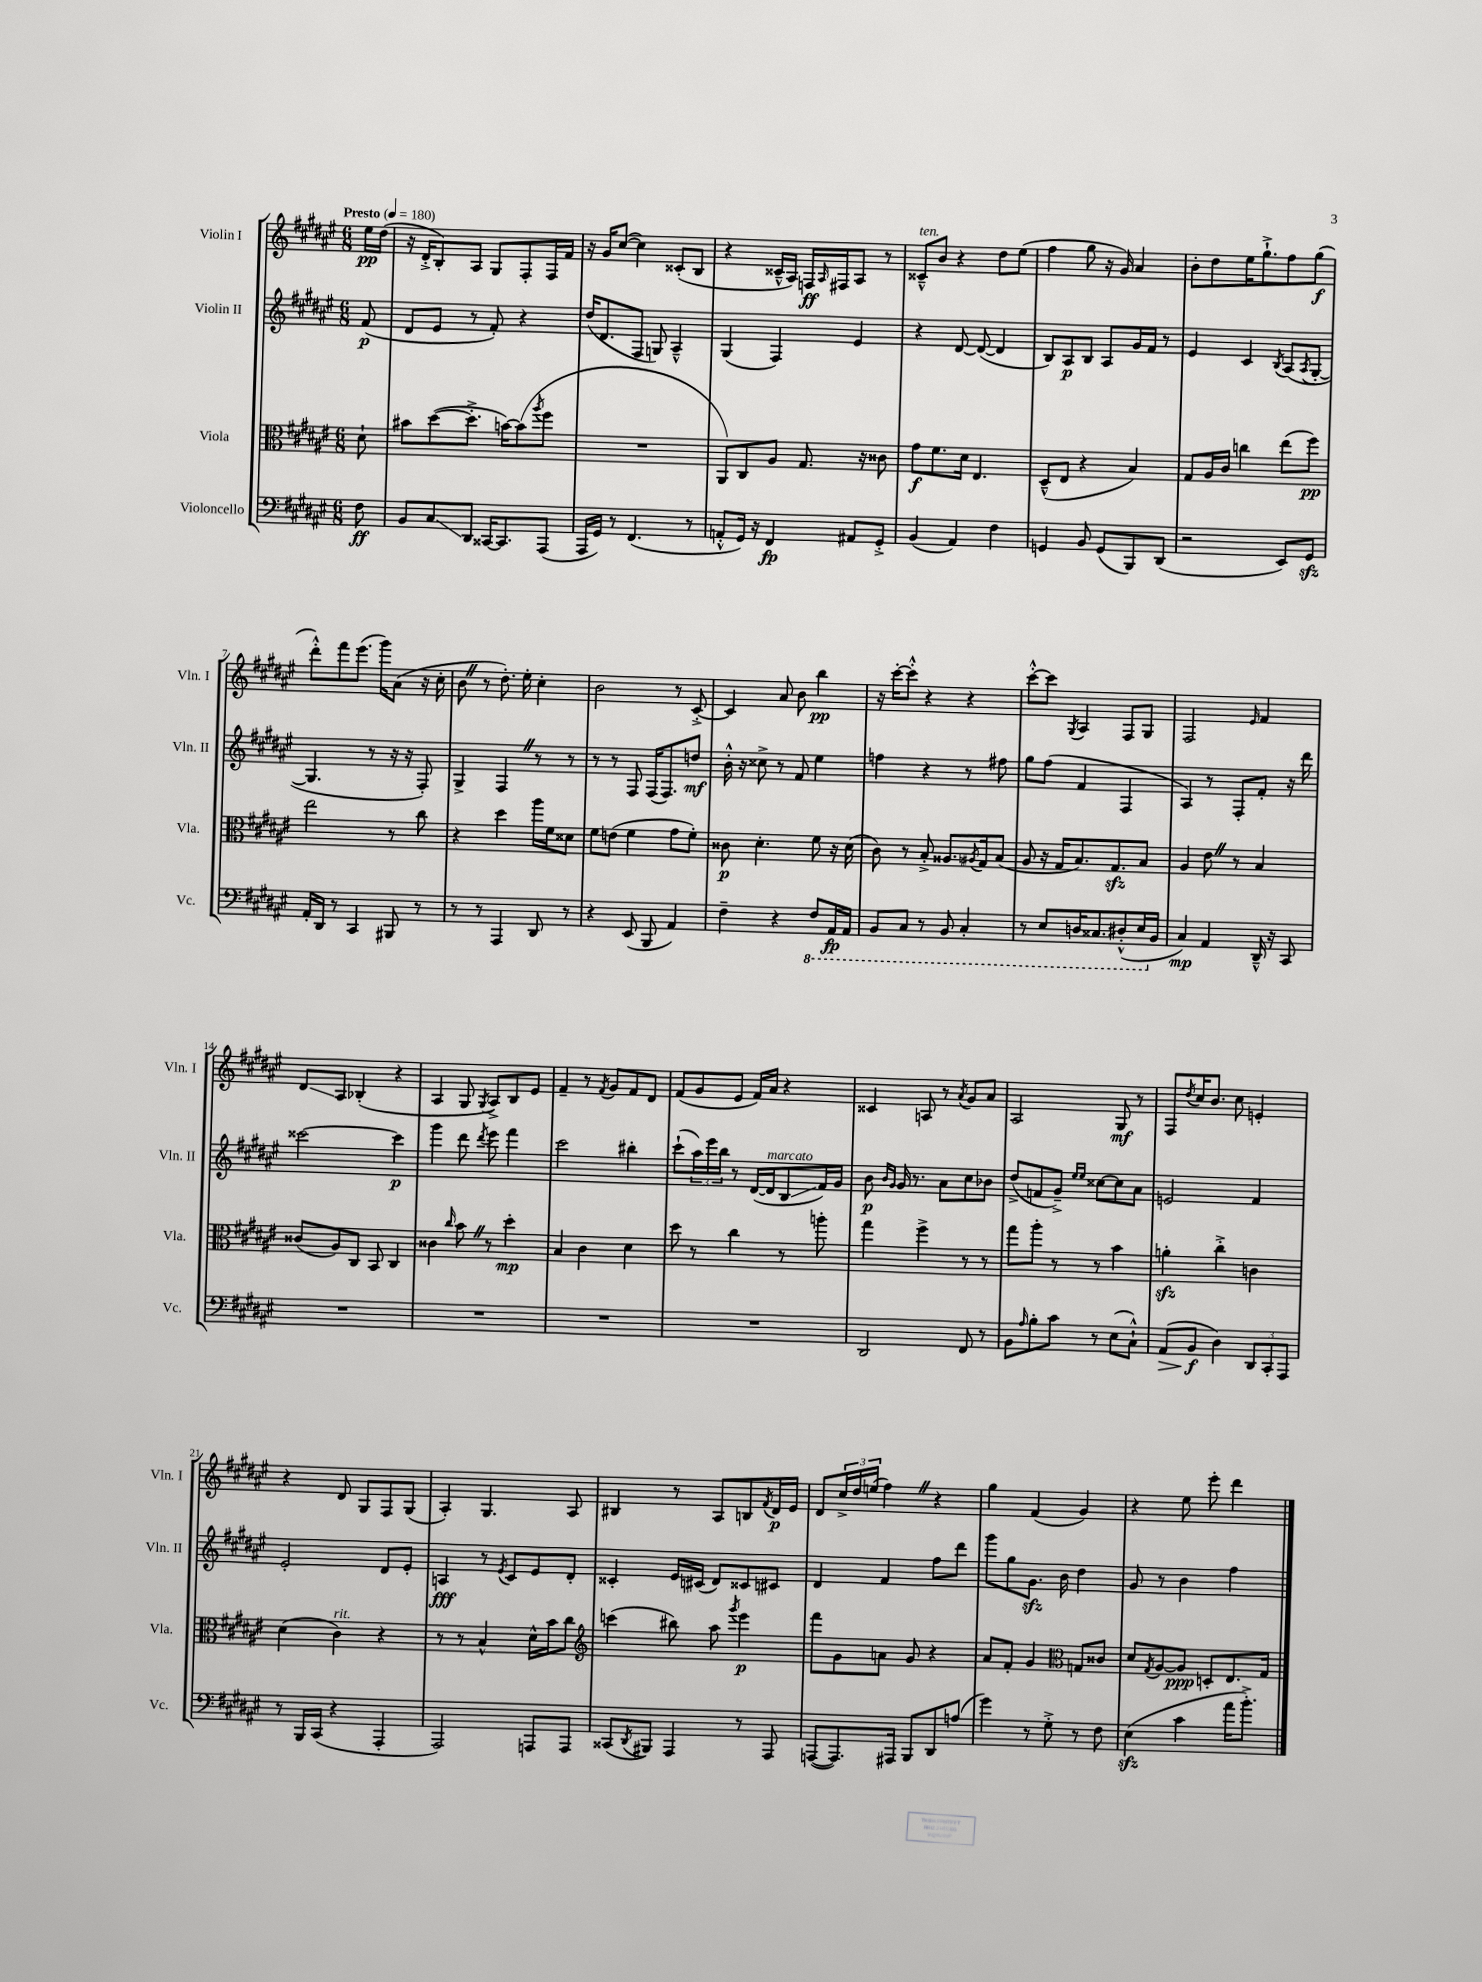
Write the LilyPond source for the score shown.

<<
\new StaffGroup <<
\new Staff = "s0" \with { instrumentName = "Violin I" shortInstrumentName = "Vln. I" } {
    \clef treble \key fis \major \numericTimeSignature \time 6/8 \partial 8 \tempo "Presto" 4 = 180
    eis''16\pp dis''16( |
    r16 dis'16-.-> b8-.) ais8 gis8 fis8-. fis16 fis'16 |
    r16 gis'16 cis''8~( cis''4) cisis'8-.( b8 |
    r4 cisis'16---^ ais16) f16\ff \grace { ais16 } fis16 ais8 r8 |
    cisis'8---^^\markup { \italic "ten." } b'8 r4 dis''8 eis''8( |
    fis''4 gis''8 r16 gis'16) ais'4 |
    b'8-. dis''8 eis''16 gis''8.-!-> fis''8 gis''8\f( |
    dis'''8-.-^) fis'''8 eis'''8.( gis'''16) ais'8( r16 cis''16-. |
    b'8 \once \override BreathingSign.text = \markup { \musicglyph "scripts.caesura.straight" } \breathe r8 dis''8.-.) eis''16-. cis''4-. |
    b'2 r8 cis'8~-.-> |
    cis'4 ais'8 b'8 b''4\pp |
    r16 cis'''16~-. cis'''8-.-^ r4 r4 |
    cis'''8~-.-^ cis'''8 \acciaccatura { gis8 } ais4 fis8 gis8 |
    fis2 \grace { eis'16 } fis'4 |
    dis'8\glissando ais8 bes4-.( r4 |
    ais4 gis8 \acciaccatura { gis8 } ais8->) b8 eis'8 |
    fis'4-- r8 \acciaccatura { fis'8 } gis'8 fis'8 dis'8 |
    fis'8( gis'8 eis'8 fis'16) ais'16 r4 |
    cisis'4 a8 r8 \acciaccatura { ais'8 } gis'8 ais'8 |
    ais2 gis8\mf r8 |
    fis8 \acciaccatura { dis''8 } cis''16 b'8. cis''8 e'4-. |
    r4 dis'8 gis8 fis8 gis8( |
    ais4-.) gis4. ais8 |
    bis4 r8 ais8 b8 \acciaccatura { fis'8 } dis'16\p eis'16 |
    dis'8 \tuplet 3/2 { cis''16-> dis''16 e''16( } fis''4) \once \override BreathingSign.text = \markup { \musicglyph "scripts.caesura.straight" } \breathe r4 |
    gis''4 fis'4( gis'4) |
    r4 eis''8 eis'''8-. dis'''4 \bar "|." |
}
\new Staff = "s1" \with { instrumentName = "Violin II" shortInstrumentName = "Vln. II" } {
    \clef treble \key fis \major \numericTimeSignature \time 6/8 \partial 8
    fis'8\p( |
    dis'8 eis'8 r8 fis'8-.) r4 |
    dis''16( dis'8. fis8 g8) ais4---^ |
    gis4( fis4) eis'4 |
    r4 dis'8~ dis'8~( dis'4 |
    b8) ais8\p b8 ais8 gis'16 fis'16 r8 |
    eis'4 cis'4 \acciaccatura { b8 } ais8( \acciaccatura { ais8 } gis8~-. |
    gis4. r8 r16 r16 fis8-.) |
    gis4-> fis4 \once \override BreathingSign.text = \markup { \musicglyph "scripts.caesura.straight" } \breathe r8 r8 |
    r8 r8 fis8 fis16( fis8.) d''8\mf |
    b'16-.-^ r16 cisis''8-> r8 fis'8 eis''4 |
    f''4 r4 r8 fis''8 |
    gis''8 fis''8( fis'4 fis4 |
    ais4) r8 fis8-. fis'8-. r16 dis'''16 |
    cisis'''2~ cisis'''4\p |
    gis'''4 dis'''8 \acciaccatura { dis'''8 } eis'''8 fis'''4 |
    cis'''2 bis''4-. |
    cis'''8-!( \tuplet 3/2 { ais''16) eis'''16 b''16 } r8 dis'16~( dis'16^\markup { \italic "marcato" } b8\glissando fis'16) gis'16 |
    b'8\p \grace { b'16 gis'16 } gis'16 r8. ais'8 cis''8 bes'8 |
    dis''8->( f'8 gis'8--->) \grace { eis''16 eis''16 } cisis''8~ cisis''8 ais'8 |
    e'2 fis'4 |
    eis'2-. dis'8 eis'8-. |
    a4\fff r8 \acciaccatura { eis'8 } cis'8 eis'8 dis'8-. |
    cisis'4-. eis'16 cis'16( dis'8) cisis'8 cis'8 |
    dis'4 fis'4 fis''8 dis'''8 |
    gis'''8 gis''8 gis'8.\sfz b'16 dis''4 |
    gis'8 r8 b'4 fis''4 \bar "|." |
}
\new Staff = "s2" \with { instrumentName = "Viola" shortInstrumentName = "Vla." } {
    \clef alto \key fis \major \numericTimeSignature \time 6/8 \partial 8
    dis'8-! |
    bis'8 dis''8~( dis''8.-.-> b'16~) b'8( \acciaccatura { ais''8 } fis''8 |
    R2. |
    ais,8) cis8 ais8 gis8. r16 cisis'8 |
    gis'8\f fis'8. dis'16 eis4. |
    dis8---^( eis8 r4 b4) |
    gis8 ais16 cis'16 c''4 eis''8( fis''8\pp) |
    eis''2 r8 cis''8 |
    r4 dis''4 ais''16 fis'16 disis'8 |
    fis'8 e'8( fis'4 gis'8 fis'8-.) |
    cisis'8\p dis'4.-. fis'8 r16 dis'16( |
    cis'8) r8 b8-.-> aisis8. \acciaccatura { ais8 } gis16 b8( |
    ais8 r16 gis16 b8.) gis8.\sfz b8 |
    ais4 eis'8 \once \override BreathingSign.text = \markup { \musicglyph "scripts.caesura.straight" } \breathe r8 b4 |
    cisis'8( ais8) cis8 b,8 cis4 |
    cisis'4 \grace { cis''16 } b'8 \once \override BreathingSign.text = \markup { \musicglyph "scripts.caesura.straight" } \breathe r8 dis''4-.\mp |
    b4 cis'4 dis'4 |
    dis''8 r8 cis''4 r8 a''8-. |
    gis''4 fis''4-> r8 r8 |
    gis''8 ais''8-. r8 r8 b'4 |
    a'4-.\sfz cis''4-.-> c'4 |
    dis'4( cis'4^\markup { \italic "rit." }) r4 |
    r8 r8 b4-^ dis'16-^ b'16 cis''8 |
    \clef treble c'''4( bis''8) ais''8 \acciaccatura { gis'''8 } eis'''4\p |
    fis'''8 gis'8 a'8 gis'8 r4 |
    ais'8 fis'8-. gis'4 \clef alto g8 cisis'8 |
    dis'8 \acciaccatura { gis8 } ais8~ ais8\ppp d8-. eis8. gis16 \bar "|." |
}
\new Staff = "s3" \with { instrumentName = "Violoncello" shortInstrumentName = "Vc." } {
    \clef bass \key fis \major \numericTimeSignature \time 6/8 \partial 8
    fis8\ff |
    b,8 cis8\glissando dis,8 cisis,16~ cisis,8. ais,,8( |
    ais,,16 gis,16) r8 fis,4.( r8 |
    a,8-.-^ gis,16) r16 fis,4\fp ais,8 gis,8-.-> |
    b,4( ais,4) fis4 |
    g,4 b,8 g,8( b,,8) dis,8( |
    r2 eis,8) gis,8\sfz |
    ais,16-. dis,16 r8 cis,4 bis,,8 r8 |
    r8 r8 ais,,4 dis,8 r8 |
    r4 eis,8( b,,8 ais,4) |
    fis4-- r4 \ottava #-1 fis,8 ais,,16\fp ais,,16 |
    b,,8 cis,8 r8 b,,8 cis,4-. |
    r8 eis,8 d,16 cisis,8. dis,8-.-^( eis,16 \ottava #0 b,16 |
    cis4\mp) ais,4 dis,16---^ r16 cis,8 |
    R2. |
    R2. |
    R2. |
    R2. |
    dis,2 fis,8 r8 |
    b,8 \grace { ais16 } b8-. cis'8 r8 eis8( cis8-!-^) |
    ais,8\>( b,8\f\! dis4) \tuplet 3/2 { dis,8 cis,8-. ais,,8 } |
    r8 b,,16 cis,16( r4 ais,,4-. |
    ais,,2) a,,8 a,,8 |
    cisis,8( \acciaccatura { dis,8 } bis,,8) ais,,4 r8 ais,,8 |
    a,,8~( a,,8.) ais,,16 b,,8 dis,8 a8( |
    gis'4) r8 gis8-.-> r8 fis8 |
    eis4\sfz( cis'4 ais'16 b'8.-.->) \bar "|." |
}
>>
>>
